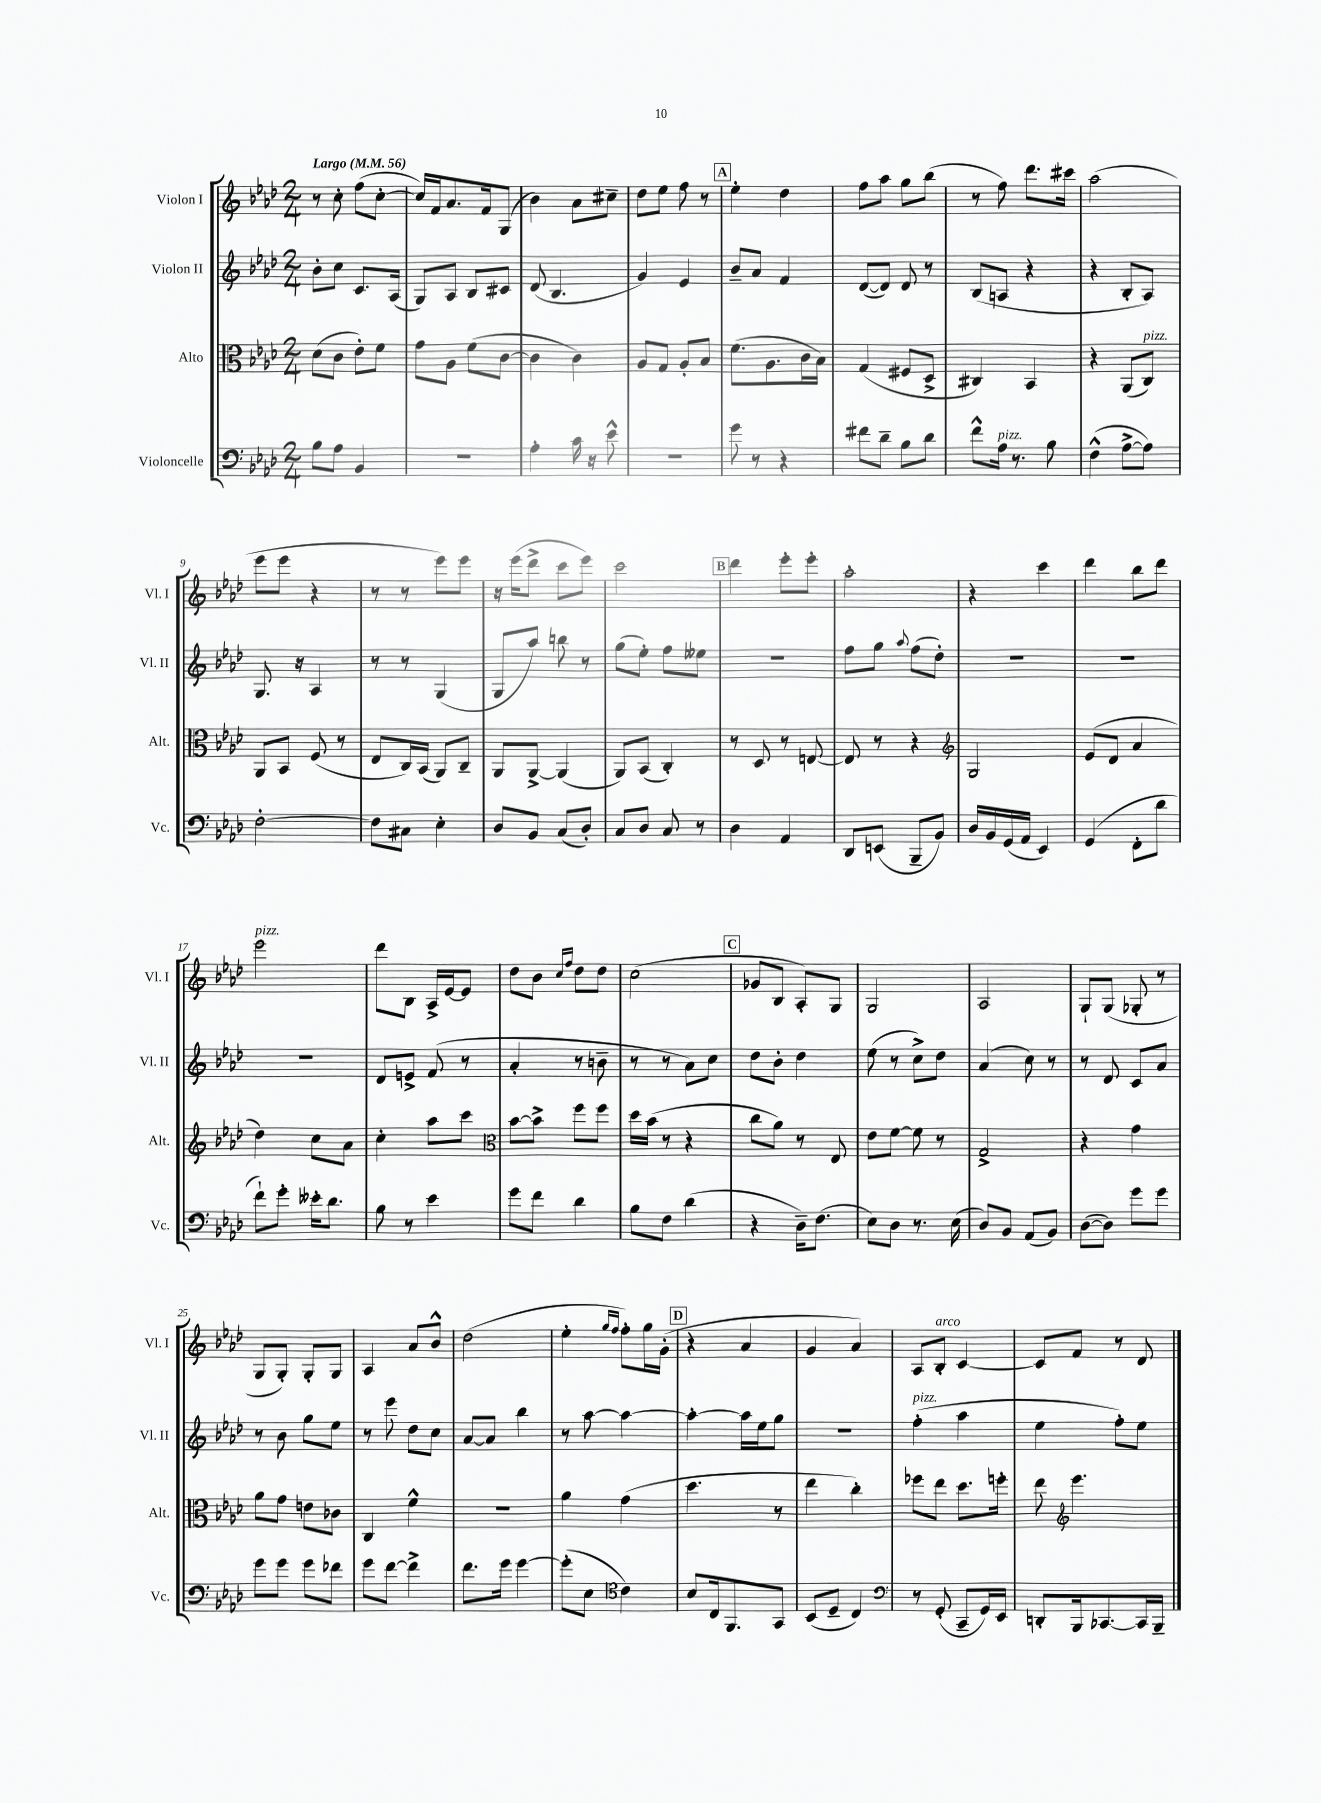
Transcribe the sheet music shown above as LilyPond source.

<<
\new StaffGroup <<
\new Staff = "s0" \with { instrumentName = "Violon I" shortInstrumentName = "Vl. I" } {
    \clef treble \key aes \major \numericTimeSignature \time 2/4 \tempo "Largo" 4 = 56
    r8 c''8-. f''8( c''8~-. |
    c''16) f'16 aes'8. f'16 g8( |
    bes'4) aes'8 cis''8-- |
    des''8 ees''8 f''8 r8 |
    \mark \markup { \box "A" } ees''4-. des''4 |
    f''8 aes''8 g''8 bes''8( |
    r8 f''8) des'''8. cis'''16 |
    aes''2( |
    ees'''8 ees'''8 r4 |
    r8 r8 ees'''8) ees'''8 |
    r16 ees'''16( des'''8-> c'''8 ees'''8) |
    c'''2 |
    \mark \markup { \box "B" } des'''4 ees'''8-. ees'''8-. |
    aes''2-. |
    r4 c'''4 |
    des'''4 bes''8 des'''8 |
    ees'''2^\markup { \italic "pizz." } |
    des'''8 bes8 aes16-> ees'16~ ees'8 |
    des''8 bes'8 \grace { c''16 f''16 } des''8 des''8 |
    c''2( |
    \mark \markup { \box "C" } ges'8 bes8 aes8-.) g8 |
    g2 |
    aes2 |
    g8-! g8( ges8-. r8 |
    g8 g8-.) g8-. g8 |
    aes4 aes'8 bes'8-^ |
    des''2( |
    ees''4-. \grace { g''16 f''16 } f''8-.) g''16 g'16-.( |
    \mark \markup { \box "D" } r4 aes'4 |
    g'4 aes'4) |
    aes8 bes8-.^\markup { \italic "arco" } c'4~ |
    c'8 f'8 r8 des'8 \bar "|." |
}
\new Staff = "s1" \with { instrumentName = "Violon II" shortInstrumentName = "Vl. II" } {
    \clef treble \key aes \major \numericTimeSignature \time 2/4
    bes'8-. c''8 c'8. aes16( |
    g8) aes8 bes8 cis'8 |
    des'8( bes4. |
    g'4) ees'4 |
    \mark \markup { \box "A" } bes'8-- aes'8 f'4 |
    des'8~( des'8) des'8 r8 |
    bes8( a8 r4 |
    r4 bes8-. aes8) |
    g8. r16 aes4 |
    r8 r8 g4( |
    g8 aes''8) b''8 r8 |
    g''8( ees''8-.) f''8 eeses''8 |
    \mark \markup { \box "B" } r2 |
    f''8 g''8 \appoggiatura { aes''8 } f''8( des''8-.) |
    R2 |
    R2 |
    R2 |
    des'8 e'8-> f'8( r8 |
    aes'4-. r8 b'8-- |
    r8 r8 aes'8) c''8 |
    \mark \markup { \box "C" } des''8 bes'8-. des''4 |
    ees''8( r8 c''8->) des''8 |
    aes'4( c''8) r8 |
    r8 des'8 c'8 aes'8 |
    r8 bes'8 g''8 ees''8 |
    r8 ees'''8 des''8 c''8 |
    aes'8~ aes'8 bes''4 |
    r8 aes''8~ aes''4~ |
    \mark \markup { \box "D" } aes''4~-. aes''16 ees''16 g''8 |
    r2 |
    f''4-.^\markup { \italic "pizz." }( aes''4 |
    ees''4 f''8-.) ees''8 \bar "|." |
}
\new Staff = "s2" \with { instrumentName = "Alto" shortInstrumentName = "Alt." } {
    \clef alto \key aes \major \numericTimeSignature \time 2/4
    des'8( c'8 ees'8-.) f'8 |
    g'8 aes8 f'8( c'8~ |
    c'4 c'4) |
    aes8 g8 aes8-. bes8 |
    \mark \markup { \box "A" } f'8.( aes8. c'16 bes16) |
    g4( fis8 des8-> |
    cis4) bes,4 |
    r4 aes,8( c8^\markup { \italic "pizz." }) |
    aes,8 bes,8 f8( r8 |
    ees8 c16) bes,16( aes,8) c8-- |
    aes,8 aes,8~-> aes,4( |
    aes,8) bes,8( c4-.) |
    \mark \markup { \box "B" } r8 des8 r8 e8~ |
    e8 r8 r4 |
    \clef treble g2 |
    ees'8( des'8 aes'4 |
    des''4) c''8 aes'8 |
    c''4-. aes''8 c'''8 |
    \clef alto bes'8~ bes'8-> f''8 f''8 |
    des''16 bes'16( r8 r4 |
    \mark \markup { \box "C" } c''8 aes'8) r8 ees8 |
    ees'8 f'8~ f'8 r8 |
    g2-> |
    r4 g'4 |
    aes'8 g'8 e'8 ces'8 |
    c4 f'4-^ |
    R2 |
    aes'4 g'4( |
    \mark \markup { \box "D" } des''4. r8 |
    ees''4 c''4-.) |
    fes''8 ees''8 des''8. f''16-. |
    ees''8 \clef treble ees'''4. \bar "|." |
}
\new Staff = "s3" \with { instrumentName = "Violoncelle" shortInstrumentName = "Vc." } {
    \clef bass \key aes \major \numericTimeSignature \time 2/4
    bes8 aes8 bes,4 |
    R2 |
    aes4-. c'16 r16 ees'8-^ |
    R2 |
    \mark \markup { \box "A" } g'8 r8 r4 |
    fis'8 des'8-- bes8 des'8 |
    f'8-^ aes16^\markup { \italic "pizz." } r8. bes8 |
    f4-^( aes8~-> aes8) |
    f2~-. |
    f8 cis8 ees4-. |
    des8 bes,8 c8( des8-.) |
    c8 des8 c8 r8 |
    \mark \markup { \box "B" } des4 aes,4 |
    des,8 e,8( bes,,8-- bes,8) |
    des16 bes,16 g,16( aes,16 ees,4) |
    g,4( f,8-. des'8 |
    f'8-!) g'8-. eeses'16-. des'8. |
    bes8 r8 ees'4 |
    g'8 f'8 des'4 |
    bes8 f8 des'4( |
    \mark \markup { \box "C" } r4 des16--) f8.( |
    ees8) des8 r8. ees16( |
    des8) bes,8 aes,8( bes,8) |
    des8~( des8) g'8 g'8 |
    g'8 g'8 g'8 fes'8 |
    g'8 f'8~ f'4-> |
    f'8. g'16 g'4~ |
    g'8-.( ees8 \clef tenor c'4) |
    \mark \markup { \box "D" } bes8 c16 f,8. g,8 |
    bes,8( des8-- c4) |
    \clef bass r8 g,8-.( c,8-- g,16) ees,16 |
    d,8-. bes,,16 ces,8.~ ces,16 bes,,16-- \bar "|." |
}
>>
>>
